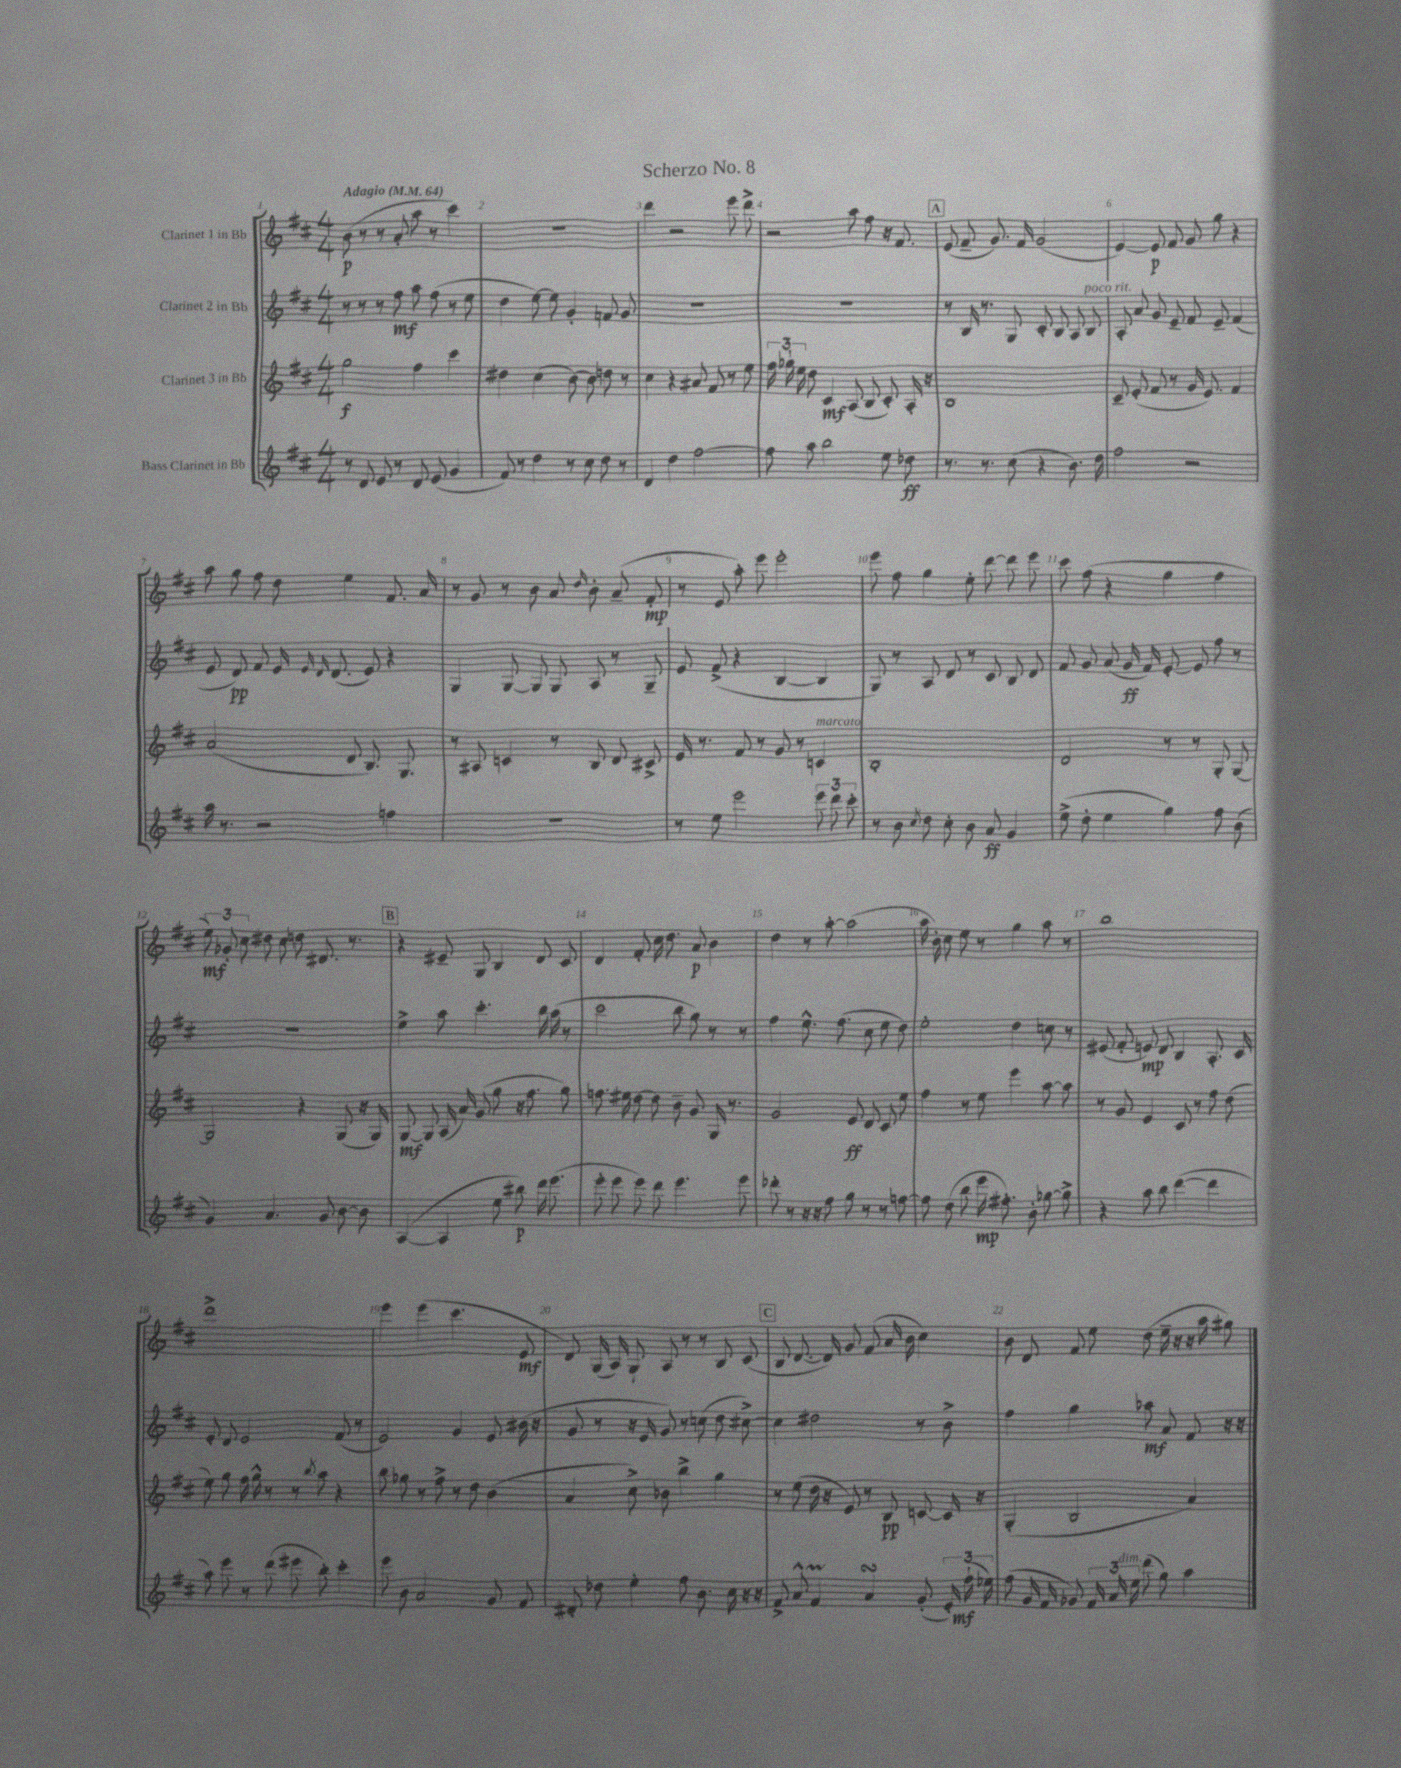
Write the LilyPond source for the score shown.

\header { title = "Scherzo No. 8" }
<<
\new StaffGroup <<
\new Staff = "s0" \with { instrumentName = "Clarinet 1 in Bb" } {
    \clef treble \key d \major \numericTimeSignature \time 4/4 \tempo "Adagio" 4 = 64
    \autoBeamOff b'8\p( r8 r8 a'8-. a''8 r8 cis'''4) |
    R1 |
    d'''4 r2 e'''8 d'''8-> |
    r2 a''8 fis''8 r16 fis'8. |
    \mark \markup { \box "A" } e'8( fis'8-- g'8.) fis'16 g'2( |
    e'4~) e'8\p fis'8 g'8 g''8 r4 |
    a''8 g''8 fis''8 d''8 e''4 fis'8. a'16 |
    r8 g'8 r8 b'8 a'8 \grace { d''16 } b'8-. a'8--( fis'8-.\mp |
    r8 e'8 a''8-.) e'''8 e'''2-. |
    e'''8 fis''8 g''4 e''8-. d'''8~ d'''8 e'''8 |
    cis'''8 fis''8( r4 g''4 fis''4 |
    \tuplet 3/2 { e''8\mf) ges'8-. cis''8 } dis''8 cis''8 d''8 dis'8. r8. |
    \mark \markup { \box "B" } r4 eis'8-- g8 b4 d'8 cis'8 |
    d'4 fis'8-. cis''16 d''8. a'8\p b'4 |
    d''4 r8 a''8~-. a''2( |
    a''16 b'16-.) cis''8 e''8 r8 g''4 a''8 r8 |
    b''1 |
    d'''1-> |
    e'''4 e'''4( cis'''4. e'8\mf |
    d'8) g16( a16) g8-! a8 r8 r8 b8 cis'8( |
    \mark \markup { \box "C" } b8 d'8.~ d'16) g'8 fis'8( a'16 b'16 cis''4) |
    b'8 d'8 fis'8 e''8 d''8( e''16-- r16 r16 a''16 gis''8) \bar "|." |
}
\new Staff = "s1" \with { instrumentName = "Clarinet 2 in Bb" } {
    \clef treble \key d \major \numericTimeSignature \time 4/4
    \autoBeamOff r8 r8 r8 fis''8\mf a''8 fis''8( r8 e''8 |
    d''4 e''8~) e''8 g'4-. f'8 g'8 |
    R1 |
    R1 |
    \mark \markup { \box "A" } r8 b16 r8. g8 cis'8-. b8 a8 b8^\markup { \italic "poco rit." } |
    a8-. a'8 g'8 e'8-- fis'8 e'8-- fis'4( |
    e'8 d'8\pp) fis'8 e'16 \grace { e'16 d'16 } d'8.( e'8) r4 |
    g4 g8~ g8 g8 a8 r8 g8-- |
    e'8 fis'8->( r4 b4~ b4 |
    g8) r8 a8 d'8 r8 cis'8 b8 d'8 |
    fis'8 g'8 a'8( g'16\ff fis'16) e'8~-. e'8 fis''8 r8 |
    R1 |
    \mark \markup { \box "B" } e''4-> a''8 cis'''4.-. b''16 a''16( r8 |
    cis'''2 b''8 g''8) r8 r8 |
    fis''4 e''8.-^ fis''8.( cis''8 e''8 d''8) |
    e''2-. d''4 c''8 r8 |
    eis'8( fis'8-. e'8\mp) d'8 b4 a8.-. cis'16 |
    e'8-. d'8 e'2 fis'8( r8 |
    e'2) g'4 e'8 bis'16( r16 |
    g'8 r8 r16 e'16 g'8) r8 c''8( d''8 cis''8~->) |
    \mark \markup { \box "C" } cis''4 dis''2 r8 b'8-> |
    fis''4 g''4 aes''8\mf a'8 fis'8 r16 r16 \bar "|." |
}
\new Staff = "s2" \with { instrumentName = "Clarinet 3 in Bb" } {
    \clef treble \key d \major \numericTimeSignature \time 4/4
    \autoBeamOff g''2\f fis''4 cis'''4 |
    dis''4 cis''4( b'8~) b'8 d''8 r8 |
    cis''4 r4 ais'8 fis'8 r8 e''8 |
    \tuplet 3/2 { fis''16 ges''16-! e''16 } d''8 cis'4\mf a8( b8 cis'8-.) a16-. r16 |
    \mark \markup { \box "A" } b1 |
    cis'8-- e'8-.( fis'8 r8 g'16 e'8.) fis'4 |
    a'2( d'8 b8.) g8. |
    r8 ais8 c'4 r8 b8 d'8 cis'8-> |
    e'16 r8. fis'8 r8 g'8 r8 c'4^\markup { \italic "marcato" } |
    b1-. |
    d'2 r8 r8 g8-. g8~ |
    g2 r4 g8( r16 g16) |
    \mark \markup { \box "B" } g8~\mf g8 a16( a'16) g'8( g''8 r16 fis''8. g''8) |
    f''8. eis''16 d''8~ d''8 b'8-- g'8 g16 r8. |
    g'2 e'8\ff d'8 cis'8 e''8 |
    fis''4 r8 e''8 e'''4 a''8~ a''8 |
    r8 g'8 e'4 cis'8 r8 fis''8 d''8( |
    e''8) g''8 fis''16 g''16-^ r8 r8 \acciaccatura { b''8 } a''8 r4 |
    b''8 ges''8 r8 fis''8-> r8 d''8 b'4( |
    a'4 cis''8->) bes'8 b''4-> g''4 |
    \mark \markup { \box "C" } r8 e''8( d''16 r16 e'8) r8 b8\pp c'8~ c'16 r16 |
    g4-.( b2 a'4) \bar "|." |
}
\new Staff = "s3" \with { instrumentName = "Bass Clarinet in Bb" } {
    \clef treble \key d \major \numericTimeSignature \time 4/4
    \autoBeamOff r8 d'8 e'8 r8 d'8 e'8( g'4 |
    fis'8) r8 d''4 r8 cis''8 d''8 r8 |
    d'4 d''4 fis''2~ |
    fis''8 a''8 b''2 e''8 des''8\ff |
    \mark \markup { \box "A" } r8. r8. cis''8( r4 b'8.) d''16 |
    fis''2 r2 |
    a''16 r8. r2 f''4 |
    R1 |
    r8 e''8 e'''2 \tuplet 3/2 { e'''8 d'''8 cis'''8-. } |
    r8 b'8 \acciaccatura { cis''8 } d''8 cis''8-. b'8 a'8\ff g'4 |
    e''8->( d''8-. e''4 g''4) fis''8 b'8( |
    g'4) a'4. g'8 b'8~ b'8 |
    \mark \markup { \box "B" } a4~( a4 e''8 bis''8\p) d'''16 e'''8.( |
    e'''8-. e'''8 e'''8) d'''8 e'''4. e'''8 |
    des'''8-. r8 r16 r16 fis''8 g''8 r8 r8 f''8~ |
    f''8 d''8( b''8 e'''16\mp fis''8.-.) b'8-. ges''8~ ges''8-> |
    r4 a''8 b''8 d'''4~( d'''4 |
    a''8) e'''8 r8 d'''8( eis'''8 b''8-.) cis'''4-. |
    e'''8 b'8 a'2 g'8 fis'8 |
    dis'8-. des''8 e''4-. fis''8 b'8. cis''16 r16 r16 |
    \mark \markup { \box "C" } fis'8-> a'8-^ fis'4\prall a'4\turn g'8-.( \tuplet 3/2 { e'16-.) fis''16-!\mf( ees''16) } |
    fis''8( g'16 fis'16 ges'8) \tuplet 3/2 { fis'16 a'16 e''16^\markup { \italic "dim." } } d'''8( g''8) a''4 \bar "|." |
}
>>
>>
\layout { \context { \Score \override BarNumber.break-visibility = ##(#f #t #t) barNumberVisibility = #all-bar-numbers-visible } }
